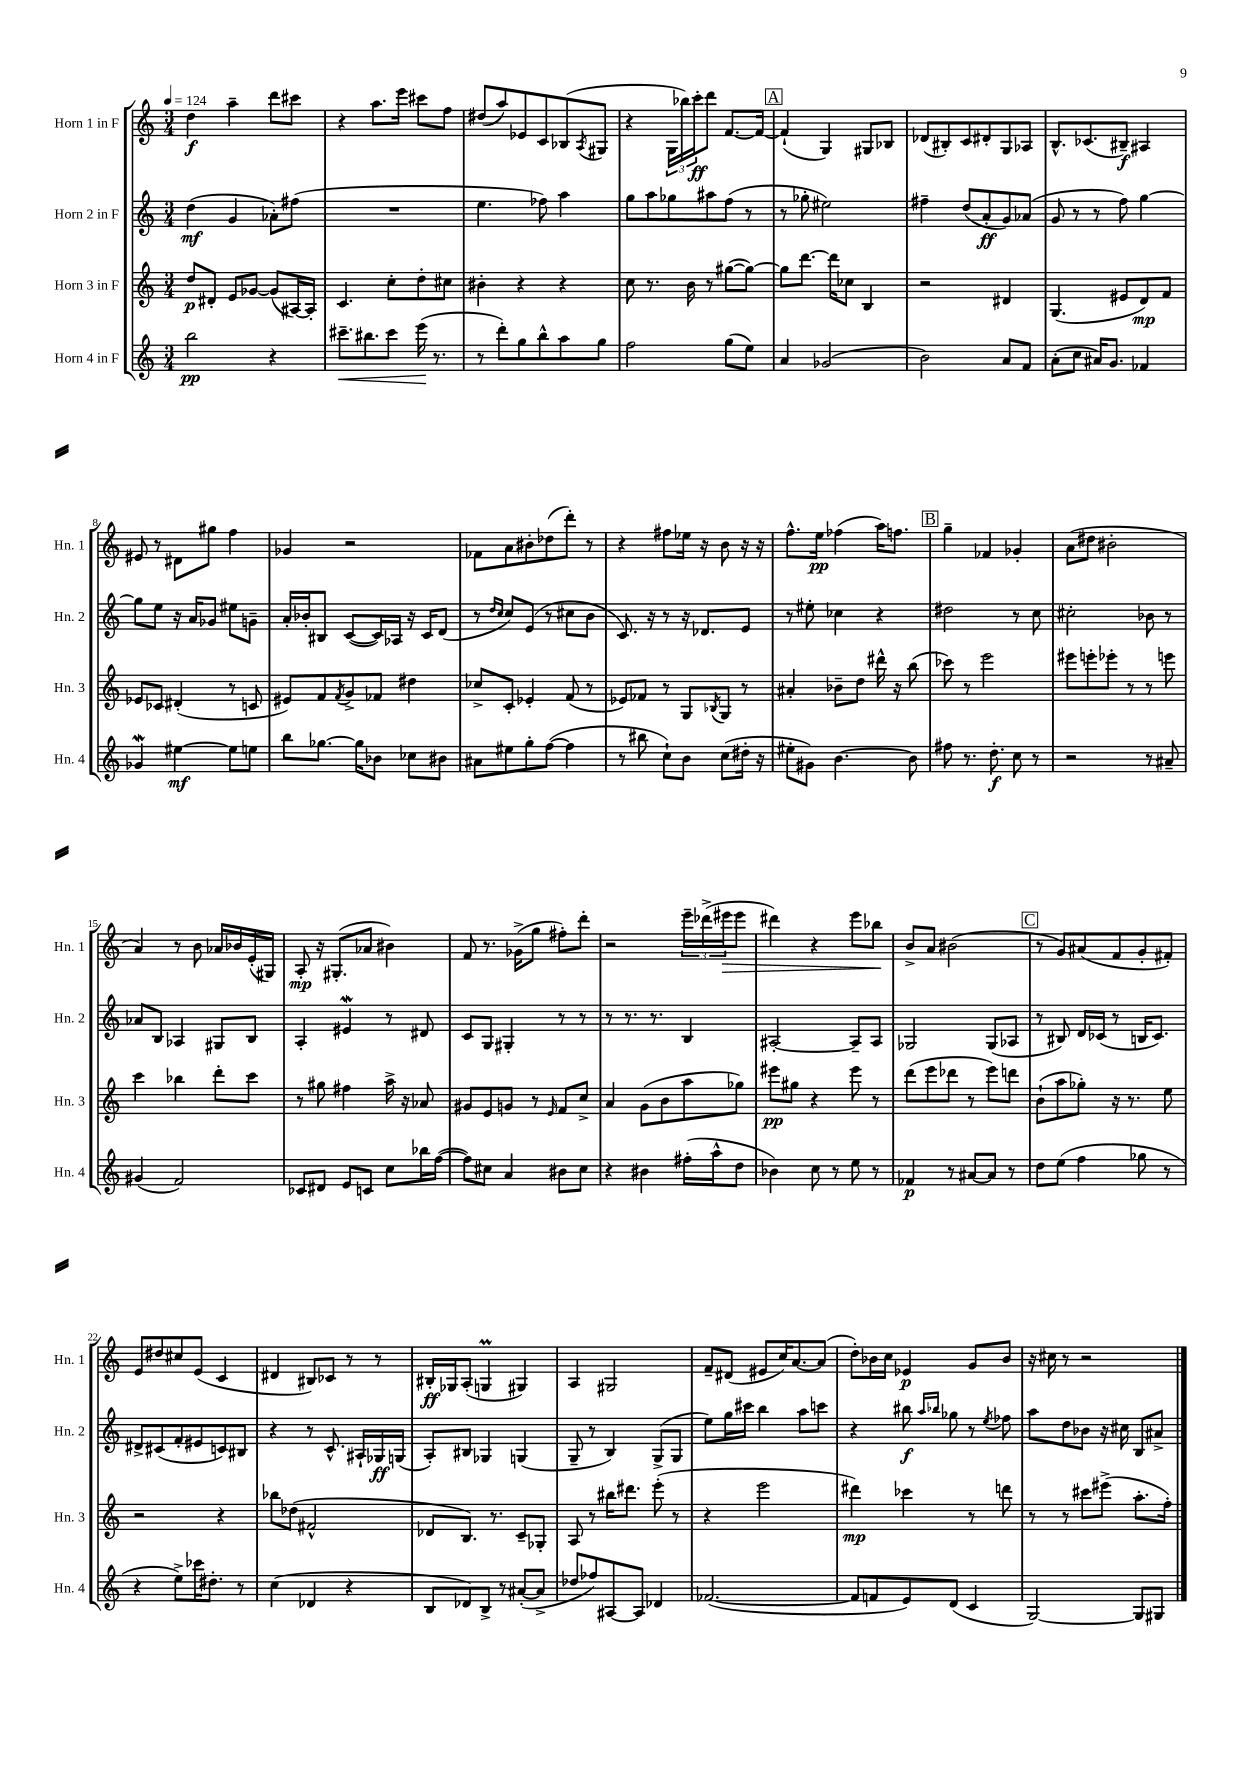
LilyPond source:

<<
\new StaffGroup <<
\new Staff = "s0" \with { instrumentName = "Horn 1 in F" shortInstrumentName = "Hn. 1" } {
    \clef treble \key c \major \numericTimeSignature \time 3/4 \tempo 4 = 124
    d''4\f a''4-- d'''8 cis'''8 |
    r4 a''8. e'''16 cis'''8 f''8 |
    dis''8( a''8) ees'8 c'8 bes8( \acciaccatura { a8 } gis8 |
    r4 \tuplet 3/2 { g16 bes''16) c'''16-.\ff } d'''8 f'8.~ f'16~ |
    \mark \markup { \box "A" } f'4-!( g4) gis8 bes8 |
    des'8( bis8-.) c'8 dis'8-. g8 aes8 |
    b8.-^ ces'8.( bis8--\f) ais4 |
    eis'8 r8 dis'8 gis''8 f''4 |
    ges'4 r2 |
    fes'8 a'8 bis'8-. des''8( d'''8-.) r8 |
    r4 fis''8 ees''16 r16 b'8 r16 r16 |
    f''8.-^ e''16\pp fes''4( a''16) f''8. |
    \mark \markup { \box "B" } g''4-- fes'4 ges'4-. |
    a'8( dis''8 bis'2-. |
    a'4) r8 b'8 aes'16 bes'16 e'16-.( gis16) |
    a8-.\mp r16 gis8.-.( aes'8 bis'4) |
    f'8 r8. ges'16->( g''8 fis''8-.) d'''8-. |
    r2 \tuplet 3/2 { e'''16-- des'''16->( eis'''16\> } eis'''8 |
    dis'''4) r4 e'''8 bes''8\! |
    b'8-> a'8 bis'2( |
    \mark \markup { \box "C" } r8 g'8) ais'8( f'8 g'8-. fis'8-.) |
    e'8 dis''8 cis''8 e'8( c'4 |
    dis'4 bis8) ces'8 r8 r8 |
    bis16-.\ff ges16 a8-.( g4\prall gis4) |
    a4 gis2 |
    f'8-- dis'8( eis'8 c''16) a'8.~ a'8( |
    d''8-.) bes'16 c''16 ees'4\p g'8 bes'8 |
    r16 cis''16 r8 r2 \bar "|." |
}
\new Staff = "s1" \with { instrumentName = "Horn 2 in F" shortInstrumentName = "Hn. 2" } {
    \clef treble \key c \major \numericTimeSignature \time 3/4
    d''4\mf( g'4 aes'8-.) fis''8( |
    R2. |
    e''4. fes''8) a''4 |
    g''8 a''8 ges''8 ais''8 f''8( r8 |
    \mark \markup { \box "A" } r8 ges''8-. eis''2) |
    fis''4-- d''8( a'8-.\ff g'8) aes'8( |
    g'8 r8 r8 f''8) g''4~ |
    g''8 e''8 r16 a'16 ges'8 eis''8 g'8-- |
    a'16-. bes'16-. bis8 c'8~( c'16) aes16 r16 c'16 d'8( |
    r8 \grace { d''16 c''16 } c''8) e'8( r8 cis''8 b'8 |
    c'8.) r16 r8 r16 des'8. e'8 |
    r8 eis''8-. ces''4 r4 |
    \mark \markup { \box "B" } dis''2 r8 c''8 |
    cis''2-. bes'8 r8 |
    aes'8 b8 aes4 gis8 b8 |
    a4-. eis'4\mordent r8 dis'8 |
    c'8 g8 gis4-. r8 r8 |
    r8 r8. r8. b4 |
    ais2~-. ais8-- ais8 |
    ges2 ges8( aes8 |
    \mark \markup { \box "C" } r8 bis8) d'16 ces'16( r8 b16 ces'8.) |
    dis'8-> cis'8( f'8-. eis'8 c'8) bis8 |
    r4 r8 c'8.-^ ais16-! ges16\ff g16( |
    a8-.) bis8 ges4 g4( |
    g8-- r8 b4) g8->( g8 |
    e''8) g''16 cis'''16 b''4 a''8 c'''8 |
    r4 bis''8\f \grace { a''16 bes''16 } ges''8 r8 \acciaccatura { e''8 } fes''8 |
    a''8 d''8 bes'8 r16 cis''16 b8 ais'8-> \bar "|." |
}
\new Staff = "s2" \with { instrumentName = "Horn 3 in F" shortInstrumentName = "Hn. 3" } {
    \clef treble \key c \major \numericTimeSignature \time 3/4
    d''8\p dis'8-. e'8 ges'8~ ges'8( ais16~) ais16-. |
    c'4. c''8-. d''8-. cis''8 |
    bis'4-. r4 r4 |
    c''8 r8. b'16 r8 gis''8~( gis''8~) |
    \mark \markup { \box "A" } gis''8 d'''8.~ d'''16 ces''8 b4 |
    r2 dis'4 |
    g4.( eis'8 d'8\mp) f'8 |
    ees'8 ces'8 dis'4-.( r8 c'8 |
    eis'8) f'8 \acciaccatura { f'8 } g'8-> fes'8 dis''4 |
    ces''8-> c'8-. ees'4-. f'8( r8 |
    ees'8) fes'8 r8 g8 \acciaccatura { bes8 } g8 r8 |
    ais'4-. bes'8-- d''8 dis'''16-^ r16 b''8( |
    \mark \markup { \box "B" } ces'''8) r8 e'''2 |
    eis'''8 e'''8-. ees'''8-. r8 r8 e'''8 |
    c'''4 bes''4 d'''8-. c'''8 |
    r8 gis''8 fis''4 a''16-> r16 aes'8 |
    gis'8 e'8 g'8 r8 \grace { e'16 } f'8 c''8-> |
    a'4 g'8( b'8 a''8 ges''8) |
    eis'''8\pp gis''8 r4 eis'''8 r8 |
    d'''8( e'''8 des'''8 r8 e'''8) d'''8 |
    \mark \markup { \box "C" } b'8-!( a''8 ges''8-.) r16 r8. e''8 |
    r2 r4 |
    bes''8 des''8( fis'2-^ |
    des'8 b8.) r8. c'8-- ges8-. |
    a8 r8 bis''16 dis'''8. e'''8-.( r8 |
    r4 e'''2 |
    dis'''4\mp) ces'''4 r8 d'''8 |
    r8 r8 cis'''8 eis'''8->( a''8.-. f''16-.) \bar "|." |
}
\new Staff = "s3" \with { instrumentName = "Horn 4 in F" shortInstrumentName = "Hn. 4" } {
    \clef treble \key c \major \numericTimeSignature \time 3/4
    b''2\pp r4 |
    cis'''8.--\< bis''8. cis'''8 e'''16\!( r8. |
    r8 d'''8-.) g''8 b''8-^ a''8 g''8 |
    f''2 g''8( e''8) |
    \mark \markup { \box "A" } a'4 ges'2( |
    b'2) a'8 f'8 |
    a'8-.( c''8 ais'16) g'8. fes'4 |
    ges'4\mordent eis''4~\mf eis''8 e''8 |
    b''8 ges''8.~ ges''16 bes'8 ces''8 bis'8 |
    ais'8 eis''8 g''8-. f''8~( f''4 |
    r8 bis''8 c''8-!) b'8 c''8( dis''16-. r16 |
    eis''8-. gis'8) b'4.~ b'8 |
    \mark \markup { \box "B" } fis''8 r8. d''8.-.\f c''8 r8 |
    r2 r8 ais'8-- |
    gis'4( f'2) |
    ces'8 dis'8 e'8 c'8 c''8 bes''16 f''16~( |
    f''8) cis''8 a'4 bis'8 cis''8 |
    r4 bis'4 fis''16-.( a''16-^ d''8 |
    bes'4) c''8 r8 e''8 r8 |
    fes'4\p r8 ais'8~ ais'8 r8 |
    \mark \markup { \box "C" } d''8 e''8( f''4 ges''8 r8 |
    r4 e''8->) ces'''16 dis''8.-. r8 |
    c''4( des'4 r4 |
    b8 des'8) b8-> r8 ais'8~-.( ais'8-> |
    des''8 fes''8) ais8~ ais8 des'4 |
    fes'2.~( |
    fes'8 f'8 e'8) d'8( c'4 |
    g2~) g8 gis8 \bar "|." |
}
>>
>>
